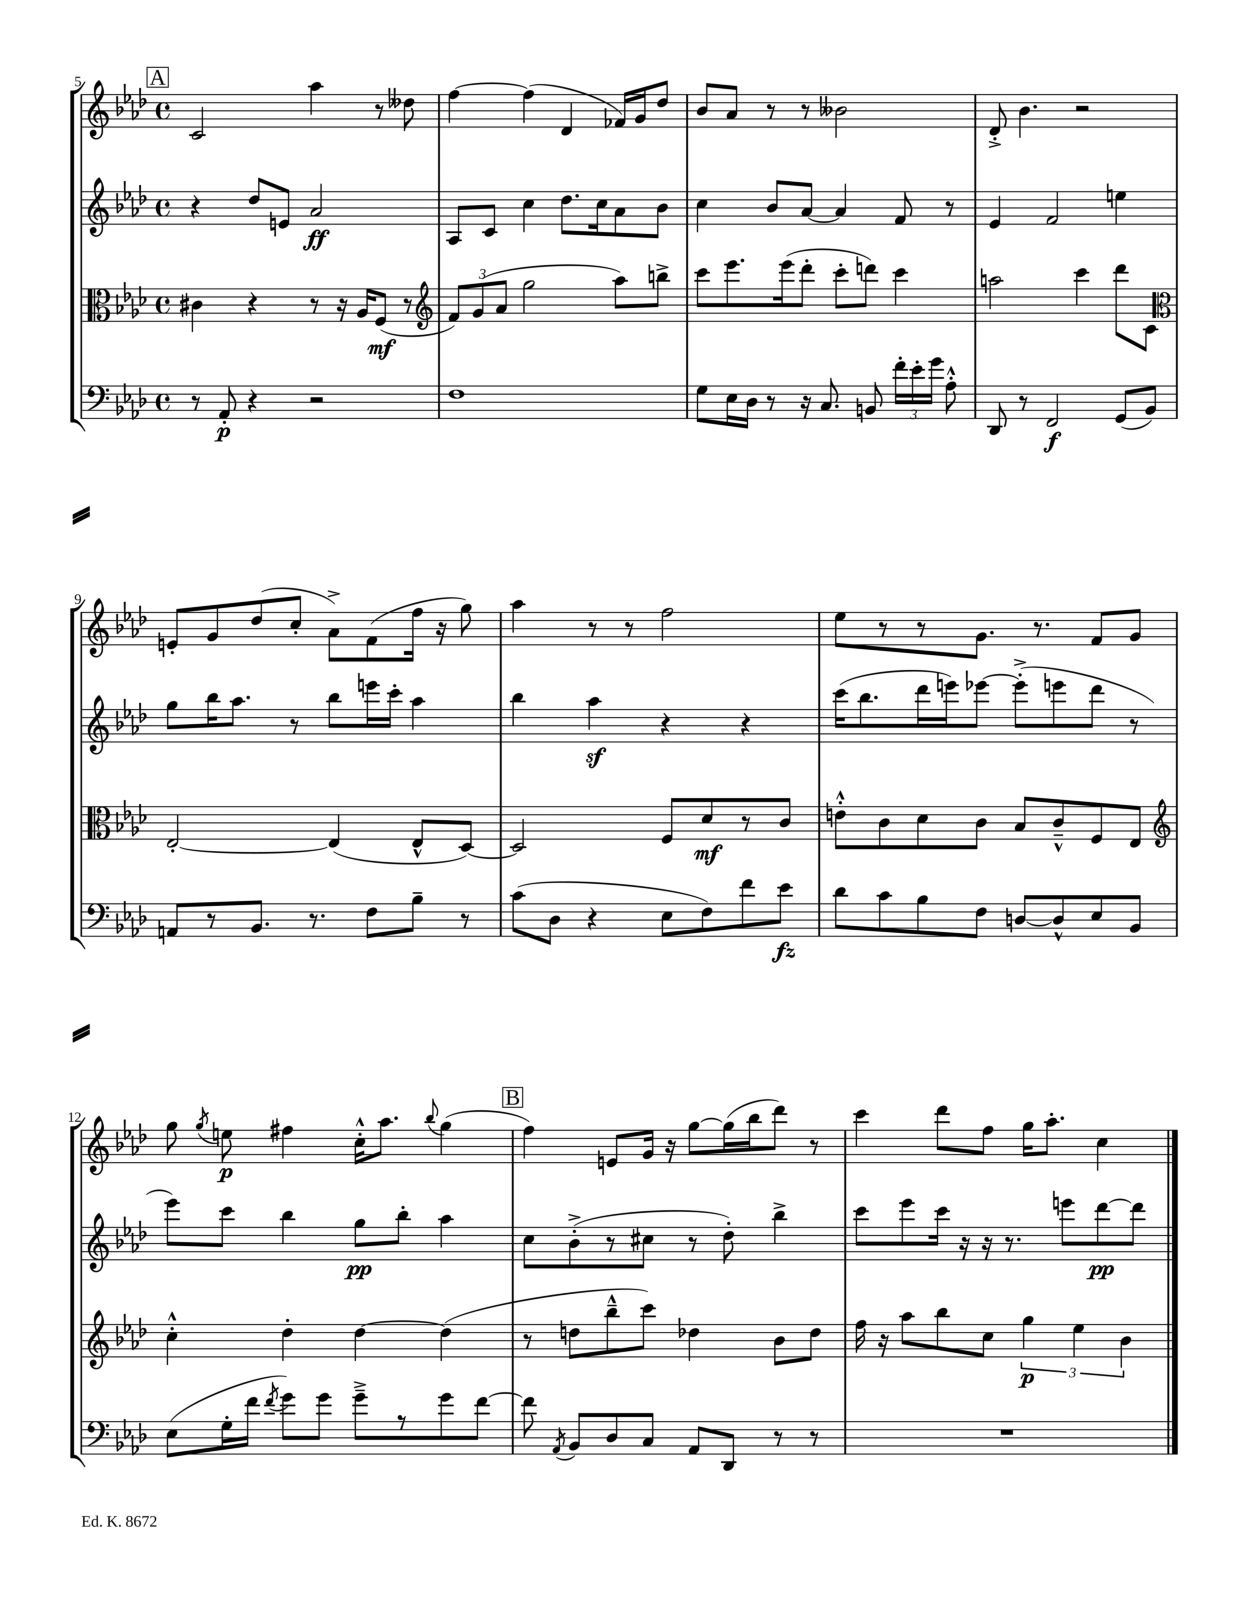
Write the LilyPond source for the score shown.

<<
\new StaffGroup <<
\new Staff = "s0" {
    \clef treble \key aes \major \defaultTimeSignature \time 4/4
    \autoBeamOff \mark \markup { \box "A" } c'2 aes''4 r8 deses''8 |
    f''4~ f''4( des'4 fes'16[) g'16 des''8] |
    bes'8[ aes'8] r8 r8 beses'2 |
    des'8-.-> bes'4. r2 |
    e'8[-. g'8 des''8( c''8]-. aes'8[->) f'8( f''16] r16 g''8) |
    aes''4 r8 r8 f''2 |
    ees''8[ r8 r8 g'8.] r8. f'8[ g'8] |
    g''8 \acciaccatura { g''8 } e''8\p fis''4 c''16[-.-^ aes''8.] \appoggiatura { bes''8 } g''4( |
    \mark \markup { \box "B" } f''4) e'8[ g'16] r16 g''8[~ g''16( bes''16 des'''8]) r8 |
    c'''4 des'''8[ f''8] g''16[ aes''8.]-. c''4 \bar "|." |
}
\new Staff = "s1" {
    \clef treble \key aes \major \defaultTimeSignature \time 4/4
    \autoBeamOff \mark \markup { \box "A" } r4 des''8[ e'8] aes'2\ff |
    aes8[ c'8] c''4 des''8.[ c''16 aes'8 bes'8] |
    c''4 bes'8[ aes'8]~ aes'4 f'8 r8 |
    ees'4 f'2 e''4 |
    g''8[ bes''16 aes''8.] r8 bes''8[ e'''16 c'''16]-. aes''4 |
    bes''4 aes''4\sf r4 r4 |
    c'''16[( bes''8. des'''16 e'''16) ees'''8]~ ees'''8[-.->( e'''8 des'''8] r8 |
    ees'''8[) c'''8] bes''4 g''8[\pp bes''8]-. aes''4 |
    \mark \markup { \box "B" } c''8[ bes'8-.->( r8 cis''8] r8 des''8-.) bes''4-> |
    c'''8[ ees'''8 c'''16] r16 r16 r8. e'''8[ des'''8~\pp des'''8] \bar "|." |
}
\new Staff = "s2" {
    \clef alto \key aes \major \defaultTimeSignature \time 4/4
    \autoBeamOff \mark \markup { \box "A" } cis'4 r4 r8 r16 aes16[ f8]\mf( r8 |
    \clef treble \tuplet 3/2 { f'8[) g'8( aes'8] } g''2 aes''8[) b''8]-> |
    c'''8[ ees'''8. ees'''16( des'''8]-. c'''8[-. d'''8]) c'''4 |
    a''2 c'''4 des'''8[ c'8] |
    \clef alto ees2~-. ees4( ees8[-^ des8]~) |
    des2 f8[ des'8\mf r8 c'8] |
    e'8[-.-^ c'8 des'8 c'8] bes8[ c'8---^ f8 ees8] |
    \clef treble c''4-.-^ des''4-. des''4~ des''4( |
    \mark \markup { \box "B" } r8 d''8[ bes''8---^ c'''8]) des''4 bes'8[ des''8] |
    f''16 r16 aes''8[ bes''8 c''8] \tuplet 3/2 { g''4\p ees''4 bes'4 } \bar "|." |
}
\new Staff = "s3" {
    \clef bass \key aes \major \defaultTimeSignature \time 4/4
    \autoBeamOff \mark \markup { \box "A" } r8 aes,8-.\p r4 r2 |
    f1 |
    g8[ ees16 des16] r8 r16 c8. b,8 \tuplet 3/2 { f'16[-. ees'16-. g'16] } aes8-.-^ |
    des,8 r8 f,2\f g,8[( bes,8]) |
    a,8[ r8 bes,8.] r8. f8[ bes8]-- r8 |
    c'8[( des8] r4 ees8[ f8) f'8 ees'8]\fz |
    des'8[ c'8 bes8 f8] d8[~ d8-^ ees8 bes,8] |
    ees8[( g16-. f'16] \acciaccatura { f'8 } g'8[) g'8] g'8[---> r8 g'8 f'8]~ |
    \mark \markup { \box "B" } f'8 \acciaccatura { aes,8 } bes,8[ des8 c8] aes,8[ des,8] r8 r8 |
    R1 \bar "|." |
}
>>
>>
\layout { \context { \Score currentBarNumber = #5 } }
